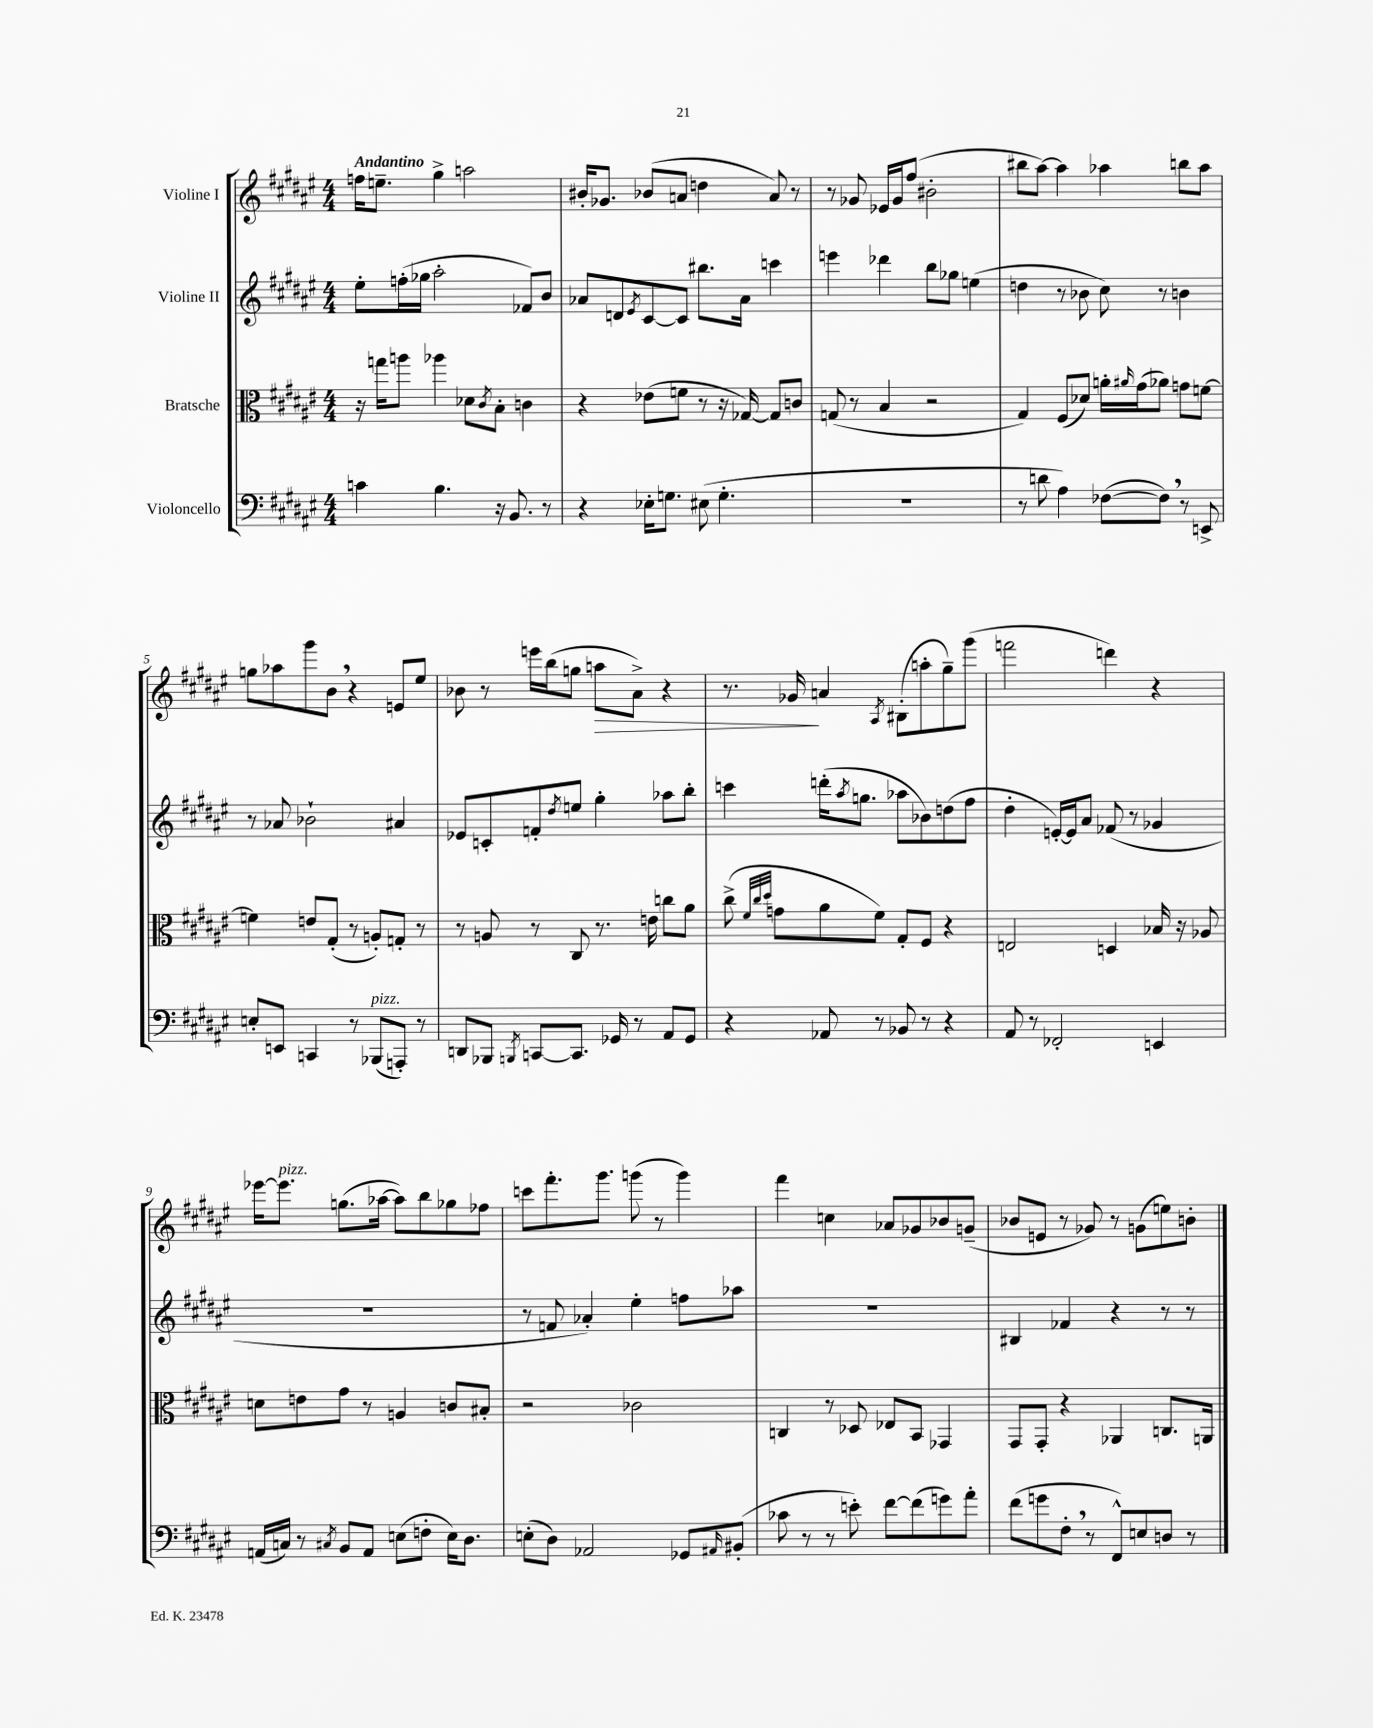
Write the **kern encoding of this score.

**kern	**kern	**kern	**kern
*staff4	*staff3	*staff2	*staff1
*clefF4	*clefC3	*clefG2	*clefG2
*k[f#c#g#d#a#e#]	*k[f#c#g#d#a#e#]	*k[f#c#g#d#a#e#]	*k[f#c#g#d#a#e#]
*M4/4	*M4/4	*M4/4	*M4/4
4c	16r	8ee#'	16ff
.	16gg	.	8.ee~
.	8aa	(16ff'	.
.	.	16gg-	.
4.B	4aa-	2aa#'	4gg#^
.	8d-	.	2aa
.	8qc#	.	.
16r	8B'	.	.
8.BB	.	.	.
.	4c	8f-)	.
8r	.	8b	.
=	=	=	=
4r	4r	8a-	16b#'
.	.	.	8.g-
.	.	8d	.
.	.	8qe#	.
16E-'	(8e-	[8c#	(8b-
8.G	.	.	.
.	8f	8c#]	8a
(8E#	8r	8.bb#	4dd
4.G'	16r	.	.
.	[16G-)	16a-	.
.	8G-]	4ccc	8a)
.	8c	.	8r
=	=	=	=
1r	(8G	4eee	8r
.	8r	.	8g-
.	4B	4ddd-	16e-
.	.	.	16g-
.	.	.	(8ff#
.	2r	8bb	2b#'
.	.	8gg-	.
.	.	(4ee	.
=	=	=	=
8r	4G#)	4dd	8bb#
8d	.	.	[8aa#)
4A#)	(8F#	8r	4aa#]
.	8d-)	8b-	.
([8F-	16a'	8cc#)	4aa-
.	16qqa#	.	.
.	(16g#	.	.
8F-])	8a-)	8r	.
8r	8g	4b	8bb
8EE^	[8f	.	8aa-
=	=	=	=
8E'	4f]	8r	8gg
8EE	.	8a-	8aa-
4CC	8e	2b-`	8ggg#
.	(8G#'	.	8b
8r	8r	.	4r
(8BBB-	8A')	.	.
8AAA')	8G'	4a#	8e
8r	8r	.	8ee#
=	=	=	=
8DD	8r	8e-	8b-
8BBB-	8A	8c'	8r
8qBBB	.	.	.
[8CC	8r	8f'	16eee
.	.	.	(16bb
.	.	8qdd#	.
8.CC]	8C#	8ee	8gg
.	8.r	4gg#'	8aa
16GG-	.	.	.
8r	.	.	8a#^)
.	16e	.	.
8AA#	8cc	8aa-	4r
8GG-	8a#	8bb'	.
=	=	=	=
4r	(8cc#^	4ccc	8.r
.	32qqf#	.	.
.	32qqcc#	.	.
.	32qqdd#	.	.
.	8g	.	.
.	.	.	16g-
8AA-	8a#	(16ddd'	4a
.	.	8qaa#	.
.	.	8.gg	.
8r	8f#)	.	.
.	.	.	8qA#
8BB-	8G#'	8aa-	(8B#'
8r	8F#	8b-)	8aa'
4r	4r	(8dd	8gg#~)
.	.	8ff#	(8ggg#
=	=	=	=
8AA#	2E	4dd#'	2fff
8r	.	.	.
2FF-'	.	[16e')	.
.	.	16e]	.
.	.	8a#	.
.	4D	(8f-	4ddd)
.	.	8r	.
4EE	16B-	4g-	4r
.	16r	.	.
.	8A-	.	.
=	=	=	=
(16AA	8d	1r	[16eee-
16C)	.	.	8.eee-]
8r	8e	.	.
8qC#	.	.	.
8BB	8g#	.	(8.gg
8AA	8r	.	.
.	.	.	[16aa-
(8E	4A	.	8aa-])
8F'	.	.	8bb
16E)	8c	.	8gg-
8.D#	.	.	.
.	8B#'	.	8ff-
=	=	=	=
(8E'	2r	8r	8ccc
8D#)	.	8f	8.fff#'
2AA-	.	4a-')	.
.	.	.	8.ggg#
.	2c-	4ee#'	(8ggg
.	.	.	8r
8GG-	.	8ff	4ggg)
16qqAA#	.	.	.
(8BB#'	.	8aa-	.
=	=	=	=
8c-	4C	1r	4fff#
8r	.	.	.
8r	8r	.	4cc
8e')	8D-	.	.
[8f#	8E-	.	8a-
(8f#]	8BB	.	8g-
8g)	4GG-	.	8b-
8a#'	.	.	(8g~
=	=	=	=
(8f#	8GG#	4B#	8b-
8g	8GG#'	.	8e
8F#'	4r	4f-	8r
8r	.	.	8g-)
8FF#^^)	4AA-	4r	8r
8E	.	.	(8g
8D	8.C	8r	8ee)
8r	.	8r	8b'
.	16AA	.	.
==	==	==	==
*-	*-	*-	*-
